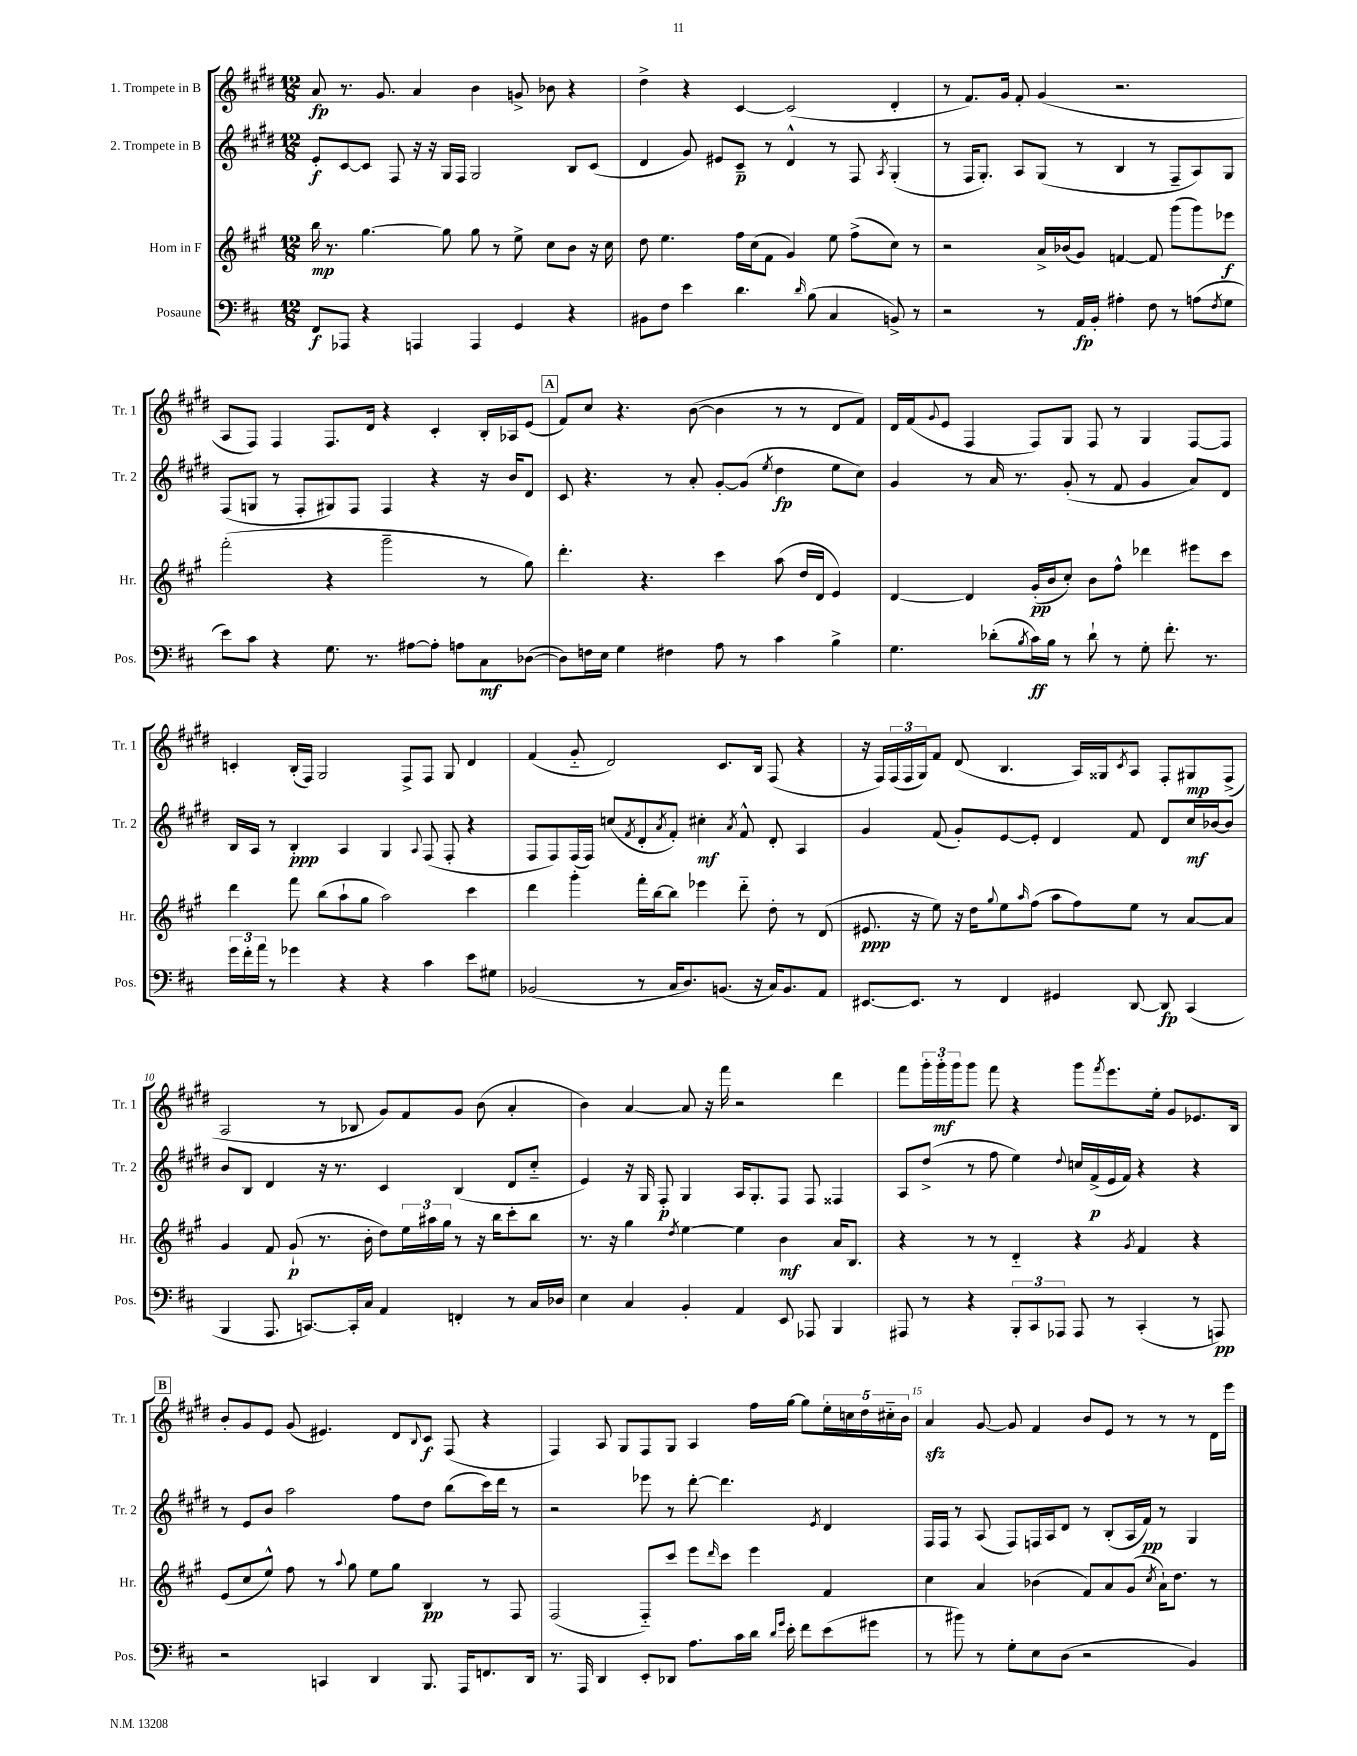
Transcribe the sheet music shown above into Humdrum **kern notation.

**kern	**kern	**kern	**kern
*staff4	*staff3	*staff2	*staff1
*clefF4	*clefG2	*clefG2	*clefG2
*k[f#c#]	*k[f#c#g#]	*k[f#c#g#d#]	*k[f#c#g#d#]
*M12/8	*M12/8	*M12/8	*M12/8
8FF#/L	16bb\	8e'/L	8a/
.	8.r	.	.
8AAA-/J	.	[8c#/	8.r
4r	[4.gg#\	8c#/]J	.
.	.	.	8.g#/
.	.	8F#/	.
4AAA/	.	16r	4a/
.	.	16r	.
.	8gg#\]	16G#/LL	.
.	.	16F#/JJ	.
4AAA/	8gg#\	2G#/	4b\
.	8r	.	.
4GG/	8ee^\	.	8g^/
.	8cc#\L	.	8b-\
4r	8b\J	8B/L	4r
.	16r	(8c#/J	.
.	16cc#\	.	.
=	=	=	=
8BB#\L	8dd\	4d#/	4dd#^\
8F#\J	4.ee\	.	.
4e\	.	8g#/)	4r
.	.	8e#/L	.
4.d\	16ff#\LL	8c#~/J	[4c#/
.	(16cc#\J	.	.
.	8f#\J	8r	.
.	4g#/)	4d#^^/	(2c#/]
16qqd/	.	.	.
(8B\	.	.	.
4C#/	8ee\	8r	.
.	(8ff#^\L	8F#/	.
.	.	8qA/	.
8BB^/)	8cc#\J)	(4G#'/	4d#'/
8r	8r	.	.
=	=	=	=
2r	2r	8r	8r
.	.	16F#/LK	8.f#/L)
.	.	8.G#'/J)	.
.	.	.	16g#/Jk
.	.	8A/L	8f#'/
8r	16a^/LL	(8G#/J	(4g#/
.	(16b-/J	.	.
16AA/LL	8g#/J)	8r	.
16BB'/JJ	.	.	.
4A#'\	[4f/	4B/	2.r
8F#\	8f/]	8r	.
8r	(8ggg#\L	8F#~/L	.
(8A\L	8ggg#\)	8A/)	.
8qF#/	.	.	.
8G\J	8eee-\J	8G#/J	.
=	=	=	=
8e\L)	(2fff#'\	(8F#/L	8A/L
8c#\J	.	8G/J	8F#/J)
4r	.	8r	4F#/
.	.	8F#'/L	.
8.G\	4r	8G#/)	8.F#/L
.	.	8F#/J	.
8.r	.	.	16d#/Jk
.	2ggg#~\	4F#/	4r
[8A#\L	.	.	.
8A#'\]J	.	4r	4c#'/
8A\L	.	.	.
8C#\	8r	16r	16B'/LL
.	.	16b/LK	16A-/J
([8D-\J	8gg#\)	8d#/J	(8e/J
=	=	=	=
8D-\]L)	4.ddd'\	8c#/	8f#/L)
16F\L	.	4.r	8cc#/J
16E\JJ	.	.	.
4G\	.	.	4.r
.	4.r	.	.
4F#\	.	8r	.
.	.	8a'/	([8b\
8A\	4ccc#\	[8g#'/L	4b\]
8r	.	(8g#/]J	.
.	.	8qee/	.
4c#\	(8aa\	4dd#\	8r
.	16dd/LL	.	8r
.	16d/JJ	.	.
4B^\	4e/)	8ee\L	8d#/L
.	.	8cc#\J)	8f#/J)
=	=	=	=
4.G\	[4d/	4g#/	16d#/LL
.	.	.	(16f#/J
.	.	.	8qqg#/
.	.	.	8e/J
.	4d/]	8r	4F#/
(8d-'\L	.	16a/	.
.	.	8.r	.
8qB/	.	.	.
16c#\L)	(16g#'/LL	.	8F#/L)
16B\JJ	16b/J	.	.
8r	8cc#'/J)	(8g#'/	8G#/J
8d-`\	8b\L	8r	8F#/
8r	8ff#^^\J	8f#/	8r
8G'\	4ddd-\	4g#/	4G#/
8.f#'\	.	.	.
.	8eee#\L	8a/L)	[8F#/L
8.r	.	.	.
.	8ccc#\J	8d#/J	8F#/]J
=	=	=	=
24g\LL	4ddd\	16B/LL	4c'/
24f#'\	.	.	.
.	.	16A/JJ	.
24a\JJ	.	.	.
8r	.	8r	.
4g-\	8fff#\	4B'/	(16B'/LL
.	.	.	16F#/JJ)
.	(8bb\L	.	2G#/
4r	8aa`\	4A/	.
.	8gg#\J	.	.
4r	2aa\)	4G#/	.
.	.	.	8F#^/L
.	.	8qqA/	.
4c#\	.	(8F#/	8F#/J
.	.	8F#'/	8G#/
8e\L	4ccc#\	4r	4d#/
8G#\J	.	.	.
=	=	=	=
(2BB-/	4ddd\	8F#/L	(4f#/
.	.	8F#/)	.
.	4ggg#'\	(16F#/L	8g#'~/
.	.	16F#/JJ)	.
.	.	(8cc/L	2d#/)
.	.	8qf#/	.
8r	16fff#'\LL	8d#'/	.
.	[16bb\J	.	.
.	.	8qa/	.
16C#/LK	8bb\]J	8f#'/J)	.
8.D/)	.	.	.
.	4eee-\	4cc#'\	.
(8.BB/J	.	.	8.c#/L
.	.	8qa/	.
.	8ddd'~\	8f#^^/	.
16r	.	.	16B/Jk
16C#/LK)	8dd'\	8d#'/	(8F#/
8.BB/	.	.	.
.	8r	4A/	4r
8AA/J	(8d/	.	.
=	=	=	=
[8.EE#/L	8.e#/	4g#/	16r
.	.	.	16F#/LL)
.	.	.	(24F#/
.	.	.	24F#/
8.EE#/]J	16r	.	.
.	.	.	24G#/J)
.	8ee\)	(8f#/	8f#/J
8r	16r	8g#'/L)	(8d#/
.	16dd\LK	.	.
.	8qqgg#/	.	.
4FF#/	8ee\	[8e/	4.B/
.	16qqaa/	.	.
.	(8ff#\J	8e'/]J	.
4GG#/	8aa\L	4d#/	.
.	8ff#\)	.	16A/LL)
.	.	.	16G##/J
.	.	.	8qc#/
[8DD/	8ee\J	8f#/	8A/J
8DD/]	8r	8d#/L	8F#'/L
(4CC#/	[8a/L	16cc#/L	8G#/
.	.	[16b-/J	.
.	8a/]J	8b-/]J	(8F#^/J
=	=	=	=
4BBB/	4g#/	8b/L	2A/
.	.	8B/J	.
8.AAA/	8f#/	4d#/	.
.	(8g#`/	.	.
[8.CC/L)	.	.	.
.	8.r	16r	8r
.	.	8.r	.
16CC'/]L	.	.	8B-/
16C#/JJ	16b'\	.	.
4AA/	8dd\L)	4c#/	8g#/L)
.	24ee\L	.	8f#/
.	24aa#\	.	.
.	24gg#\JJ	.	.
4FF'/	8r	(4B/	8g#/J
.	16r	.	(8b\
.	16bb\LK	.	.
8r	8ccc#'\	8d#/L	4a'/
16C#/LL	8bb\J	8cc#'~/J	.
16D-/JJ	.	.	.
=	=	=	=
4E\	8.r	4e/)	4b\)
.	16r	.	.
4C#/	4gg#\	16r	[4a/
.	.	16G#/	.
.	.	8F#'/	.
.	8qdd/	.	.
4BB'/	[4ee\	4G#/	8a/]
.	.	.	16r
.	.	.	16fff#\
4AA/	4ee\]	16A/LK	2r
.	.	8.G#'/	.
8EE/	4b\	8F#/J	.
8AAA-/	.	8F#/	.
4BBB/	16a/LK	4F##/	4ddd#\
.	8.B/J	.	.
=	=	=	=
8AAA#/	4r	8A/L	8fff#\L
8r	.	(8dd#^/J	24ggg#'\L
.	.	.	24ggg#'\
.	.	.	24ggg#\J
4r	8r	8r	8ggg#\J
.	8r	8ff#\	8fff#\
12BBB'/L	4d'~/	4ee\)	4r
12CC#/	.	.	.
12AAA-/J	.	.	.
.	.	8qqdd#/	.
8AAA-/	4r	16cc/LL	8ggg#\L
.	.	(16f#^/	.
.	.	.	8qfff#/
8r	.	16e/	8.eee\
.	.	16f#/JJ)	.
.	8qg#/	.	.
(4CC#'/	4f#/	4r	.
.	.	.	16ee'\Jk
.	.	.	8g#/L
8r	4r	4r	8.e-/
8AAA/)	.	.	.
.	.	.	16B/Jk
=	=	=	=
2r	(8e/L	8r	8b'/L
.	8cc#/	8e/L	8g#/
.	8ee^^/J)	8b/J	8e/J
.	8ff#\	2aa\	(8g#/
4CC/	8r	.	4.e#/)
.	8qqaa/	.	.
.	8gg#\	.	.
4DD/	8ee\L	.	.
.	8gg#\J	8ff#\L	8d#/L
.	.	.	8qqB/
8.BBB/	4B/	8dd#\J	8c#/J
.	.	(8bb\L	(8F#/
16AAA/LK	.	.	.
8.FF/	8r	16ccc#\L)	4r
.	.	16ddd#\JJ	.
.	8F#/	8r	.
16DD/Jk	.	.	.
=	=	=	=
8.r	(2F#/	2r	4F#/)
16AAA/	.	.	.
4DD/	.	.	8A/
.	.	.	8G#/L
8EE'/L	8F#'~/L)	8eee-\	8F#/
8DD-/J	8ccc#/J	8r	8G#/J
8.A\L	8eee\L	[8ddd#'\	4A/
.	16qqddd/	.	.
.	8ccc#\J	4.ddd#\]	.
16c#\L	.	.	.
16d\JJ	4eee\	.	16ff#\LL
16qqd/LL	.	.	.
16qqg/JJ	.	.	.
16e'\	.	.	[16gg#\JJ
8f#\L	.	.	8gg#\]L
.	.	8qe/	.
(8e\	4f#/	4d#/	20ee'\L
.	.	.	20cc\
.	.	.	20dd#\
8g#\J	.	.	.
.	.	.	20cc#'~\
.	.	.	20b\JJ
=	=	=	=
8r	4cc#\	16F#/LL	4a/
.	.	16F#/JJ	.
8b#\)	.	8r	.
8r	4a/	(8A/	[8g#/
8G'\L	.	8F#/L)	8g#/]
8E\	(4b-\	16F/L	4f#/
.	.	16A/J	.
(8D\J	.	8d#/J	.
2r	8f#/L)	8r	8b/L
.	8a/	(8B'/L	8e/J
.	(8g#/J	16A/L	8r
.	.	16f#/JJ)	.
.	8qcc#/	.	.
.	16a`\LK)	8r	8r
.	8.dd\J	.	.
4BB/)	.	4G#/	8r
.	8r	.	16d#\LL
.	.	.	16eee\JJ
==	==	==	==
*-	*-	*-	*-
